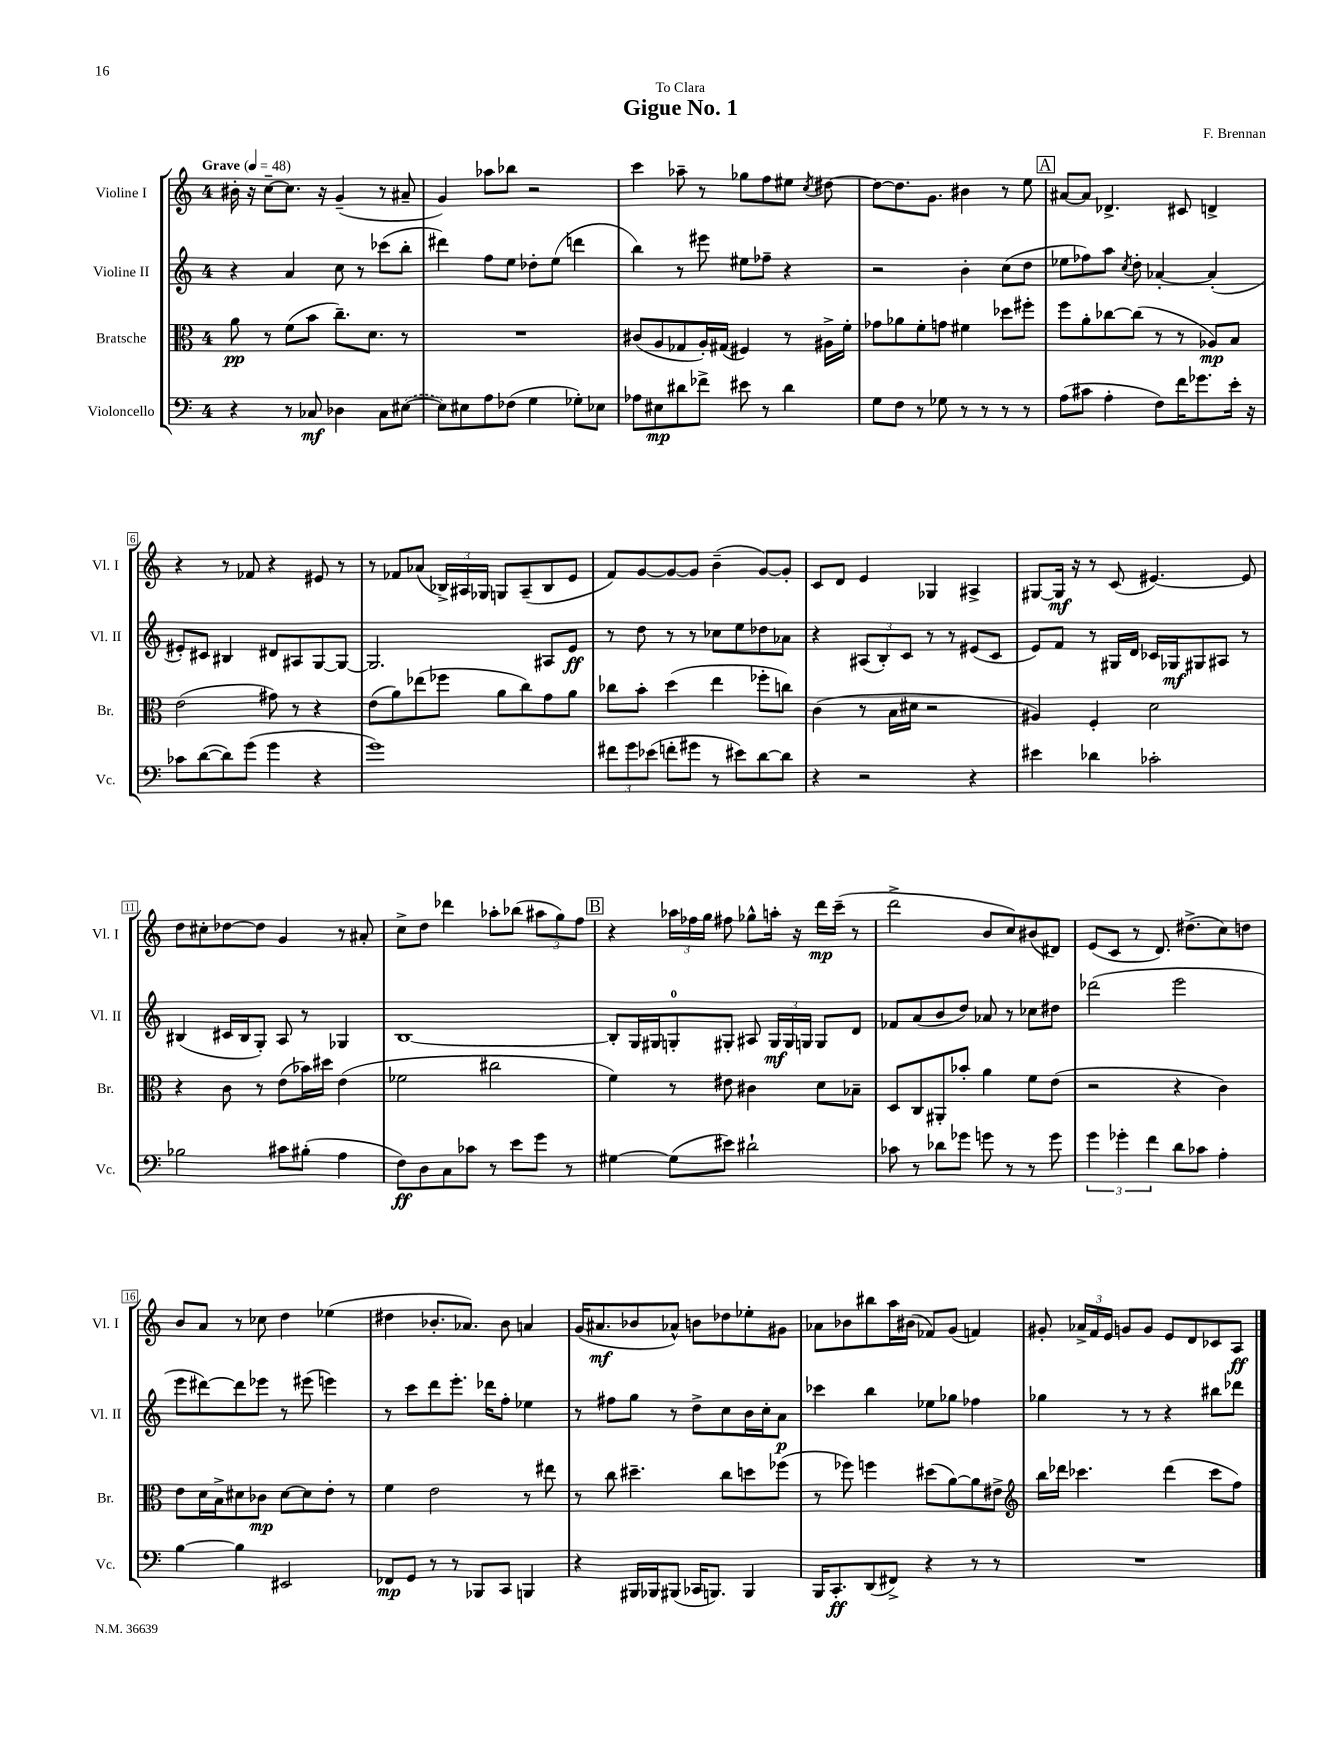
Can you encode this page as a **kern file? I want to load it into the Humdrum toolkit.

**kern	**kern	**kern	**kern
*staff4	*staff3	*staff2	*staff1
*clefF4	*clefC3	*clefG2	*clefG2
*k[]	*k[]	*k[]	*k[]
*M4/4	*M4/4	*M4/4	*M4/4
*MM48	*MM48	*MM48	*MM48
4r	8a	4r	16b#'
.	.	.	16r
.	8r	.	[8cc~
8r	(8f	4a	8.cc]
8C-	8b	.	.
.	.	.	16r
4D-	8.cc~)	8cc	(4g~
.	.	8r	.
.	8.d	.	.
8C-	.	(8ccc-	8r
([8E#	8r	8bb'	8a#~
=	=	=	=
8E#])	1r	4ddd#)	4g)
8E#	.	.	.
8A	.	8ff	8aa-
(8F-	.	8ee	8bb-
4G	.	8dd-'	2r
.	.	(8ee	.
8G-')	.	4ddd	.
8E-	.	.	.
=	=	=	=
8A-	(8c#	4bb)	4ccc
8E#	8A	.	.
8d#	8G-	8r	8aa-~
8f-^	16A')	8eee#	8r
.	(16G#	.	.
8e#	4F#)	8ee#	8gg-
8r	.	8ff-~	8ff
4d#	8r	4r	8ee#
.	.	.	8qcc
.	16A#^	.	[8dd#
.	16f'	.	.
=	=	=	=
8G	8g-	2r	8dd#_
8F	8a-	.	8.dd#]
8r	8f'	.	.
.	.	.	8.g
8G-	8g	.	.
8r	4f#	4b'	4b#
8r	.	.	.
8r	8dd-	(8cc	8r
8r	8ff#'	8dd	8ee
=	=	=	=
(8A	8ff	8ee-	[8a#
8c#	8a'	8ff-)	8a#]
4A'	[8cc-	8aa	4.d-^
.	.	8qcc	.
.	(8cc-]	8dd'	.
8F)	8r	[4a-'	.
16f	8r	.	8c#
8.g-	.	.	.
.	8A-)	(4a-']	4d^
16e'	8B	.	.
16r	.	.	.
=	=	=	=
8c-	(2e	8e#')	4r
([8d	.	8c#	.
8d])	.	4B#	8r
(8g	.	.	8f-
4g	8g#)	8d#	4r
.	8r	8A#	.
4r	4r	[8G	8e#
.	.	8G_	8r
=	=	=	=
1g)	(8e	2.G]	8r
.	8a)	.	8f-
.	(8ee-	.	(8a-
.	8ff-	.	24B-^)
.	.	.	24A#
.	.	.	24G-
.	8a	.	8G
.	8cc)	.	(8A#~
.	8g	8A#	8B-
.	8a	8e	8e
=	=	=	=
12f#	8cc-	8r	8f)
12g	.	.	.
.	8b'	8dd	[8g
(12e-	.	.	.
8f'	(4dd	8r	8g_
8g#	.	8r	8g]
8r	4ee	8cc-	(4b~
8e#)	.	8ee	.
[8d	8ff-'	8dd-	[8g)
8d]	8cc)	8a-	8g']
=	=	=	=
4r	(4c	4r	8c
.	.	.	8d
2r	8r	(12A#	4e
.	.	12B')	.
.	16B	.	.
.	.	12c	.
.	16d#	.	.
.	2r	8r	4G-
.	.	8r	.
4r	.	(8e#	4A#^
.	.	8c	.
=	=	=	=
4e#	4A#)	8e)	[8G#
.	.	8f	16G#]
.	.	.	16r
4d-	4F'	8r	8r
.	.	16G#	(8c
.	.	16d	.
2c-'	2d	16c-	[4.e#)
.	.	16G-	.
.	.	8G#	.
.	.	8A#	.
.	.	8r	8e#]
=	=	=	=
2B-	4r	(4B#	8dd
.	.	.	8cc#'
.	8c	16c#	[8dd-
.	.	16B#	.
.	8r	8G')	8dd-]
8c#	(8e	8A	4g
(8B#'	16b-)	8r	.
.	16dd#	.	.
4A	(4e	4G-	8r
.	.	.	8a#'
=	=	=	=
8F)	2f-	[1B	8cc^
8D	.	.	8dd
8C	.	.	4ddd-
8c-	.	.	.
8r	2cc#	.	8aa-'
8e	.	.	(8bb-
8g	.	.	12aa#
.	.	.	12gg)
8r	.	.	.
.	.	.	12ff
=	=	=	=
[4G#	4f)	8B']	4r
.	.	16G	.
.	.	16G#	.
(8G#]	8r	8G'	24aa-
.	.	.	24ff-
.	.	.	24gg
8e#)	8e#	8G#'	8ff#
2d#`	4c#	8A#	8gg-^^
.	.	24G#	16aa'
.	.	24G#	.
.	.	.	16r
.	.	24G	.
.	8d	8G	16ddd
.	.	.	(16ccc~
.	8B-~	8d	8r
=	=	=	=
8c-	8D	8f-	2ddd^
8r	8C	(8a	.
8d-	8AA#'	8b	.
8g-	8b-'	8dd)	.
8g	4a	8a-	8b
8r	.	8r	8cc)
8r	8f	8cc-	(8b#
8g	(8e	8dd#	8d#)
=	=	=	=
6g	2r	(2ddd-	(8e
.	.	.	8c
6g-'	.	.	.
.	.	.	8r
6f	.	.	.
.	.	.	8.d)
8d	4r	2eee	.
.	.	.	(8.dd#^
8c-	.	.	.
4A'	4c)	.	8cc)
.	.	.	8dd
=	=	=	=
[4B	8e	8eee	8b
.	16d	[8ddd#)	8a
.	16B^	.	.
4B]	8d#	8ddd#]	8r
.	8c-	8eee-	8cc-
2EE#	[8d#	8r	4dd
.	8d#]	(8eee#	.
.	8e'	4eee)	(4ee-
.	8r	.	.
=	=	=	=
8FF-	4f	8r	4dd#
8GG	.	8ccc	.
8r	2e	8ddd	8.b-'
8r	.	8.eee'	.
.	.	.	8.a-)
8BBB-	.	.	.
.	.	16ddd-	.
8CC	.	8ff'	8b-
4BBB	8r	4ee-	4a
.	8ee#	.	.
=	=	=	=
4r	8r	8r	(16g
.	.	.	8.a#
.	8cc	8ff#	.
16BBB#	4.dd#~	8gg	8b-
16BBB-	.	.	.
(8BBB#	.	8r	8a-^^)
16CC-	.	8dd^	8b
8.BBB)	.	.	.
.	8cc	8cc	8dd-
4BBB	8dd	16b	8ee-'
.	.	16cc'	.
.	(8ff-	8a	8g#
=	=	=	=
16BBB	8r	4ccc-	8a-
8.CC'	.	.	.
.	8ff-)	.	8b-
(8DD	4ff	4bb	8bb#
8FF#^)	.	.	16aa
.	.	.	(16b#
4r	(8dd#	8ee-	8f-)
.	[8a)	8gg-	(8g
8r	8a]	4ff-	4f)
8r	8e#^	.	.
=	=	=	=
*	*clefG2	*	*
1r	16bb	4gg-	8g#'
.	16ddd-	.	.
.	4.ccc-	.	24a-^
.	.	.	24f
.	.	.	24e
.	.	8r	8g
.	.	8r	8g
.	(4ddd-	4r	8e
.	.	.	8d
.	8ccc-	8bb#	8c-
.	8ff)	8ddd-	8A
==	==	==	==
*-	*-	*-	*-
